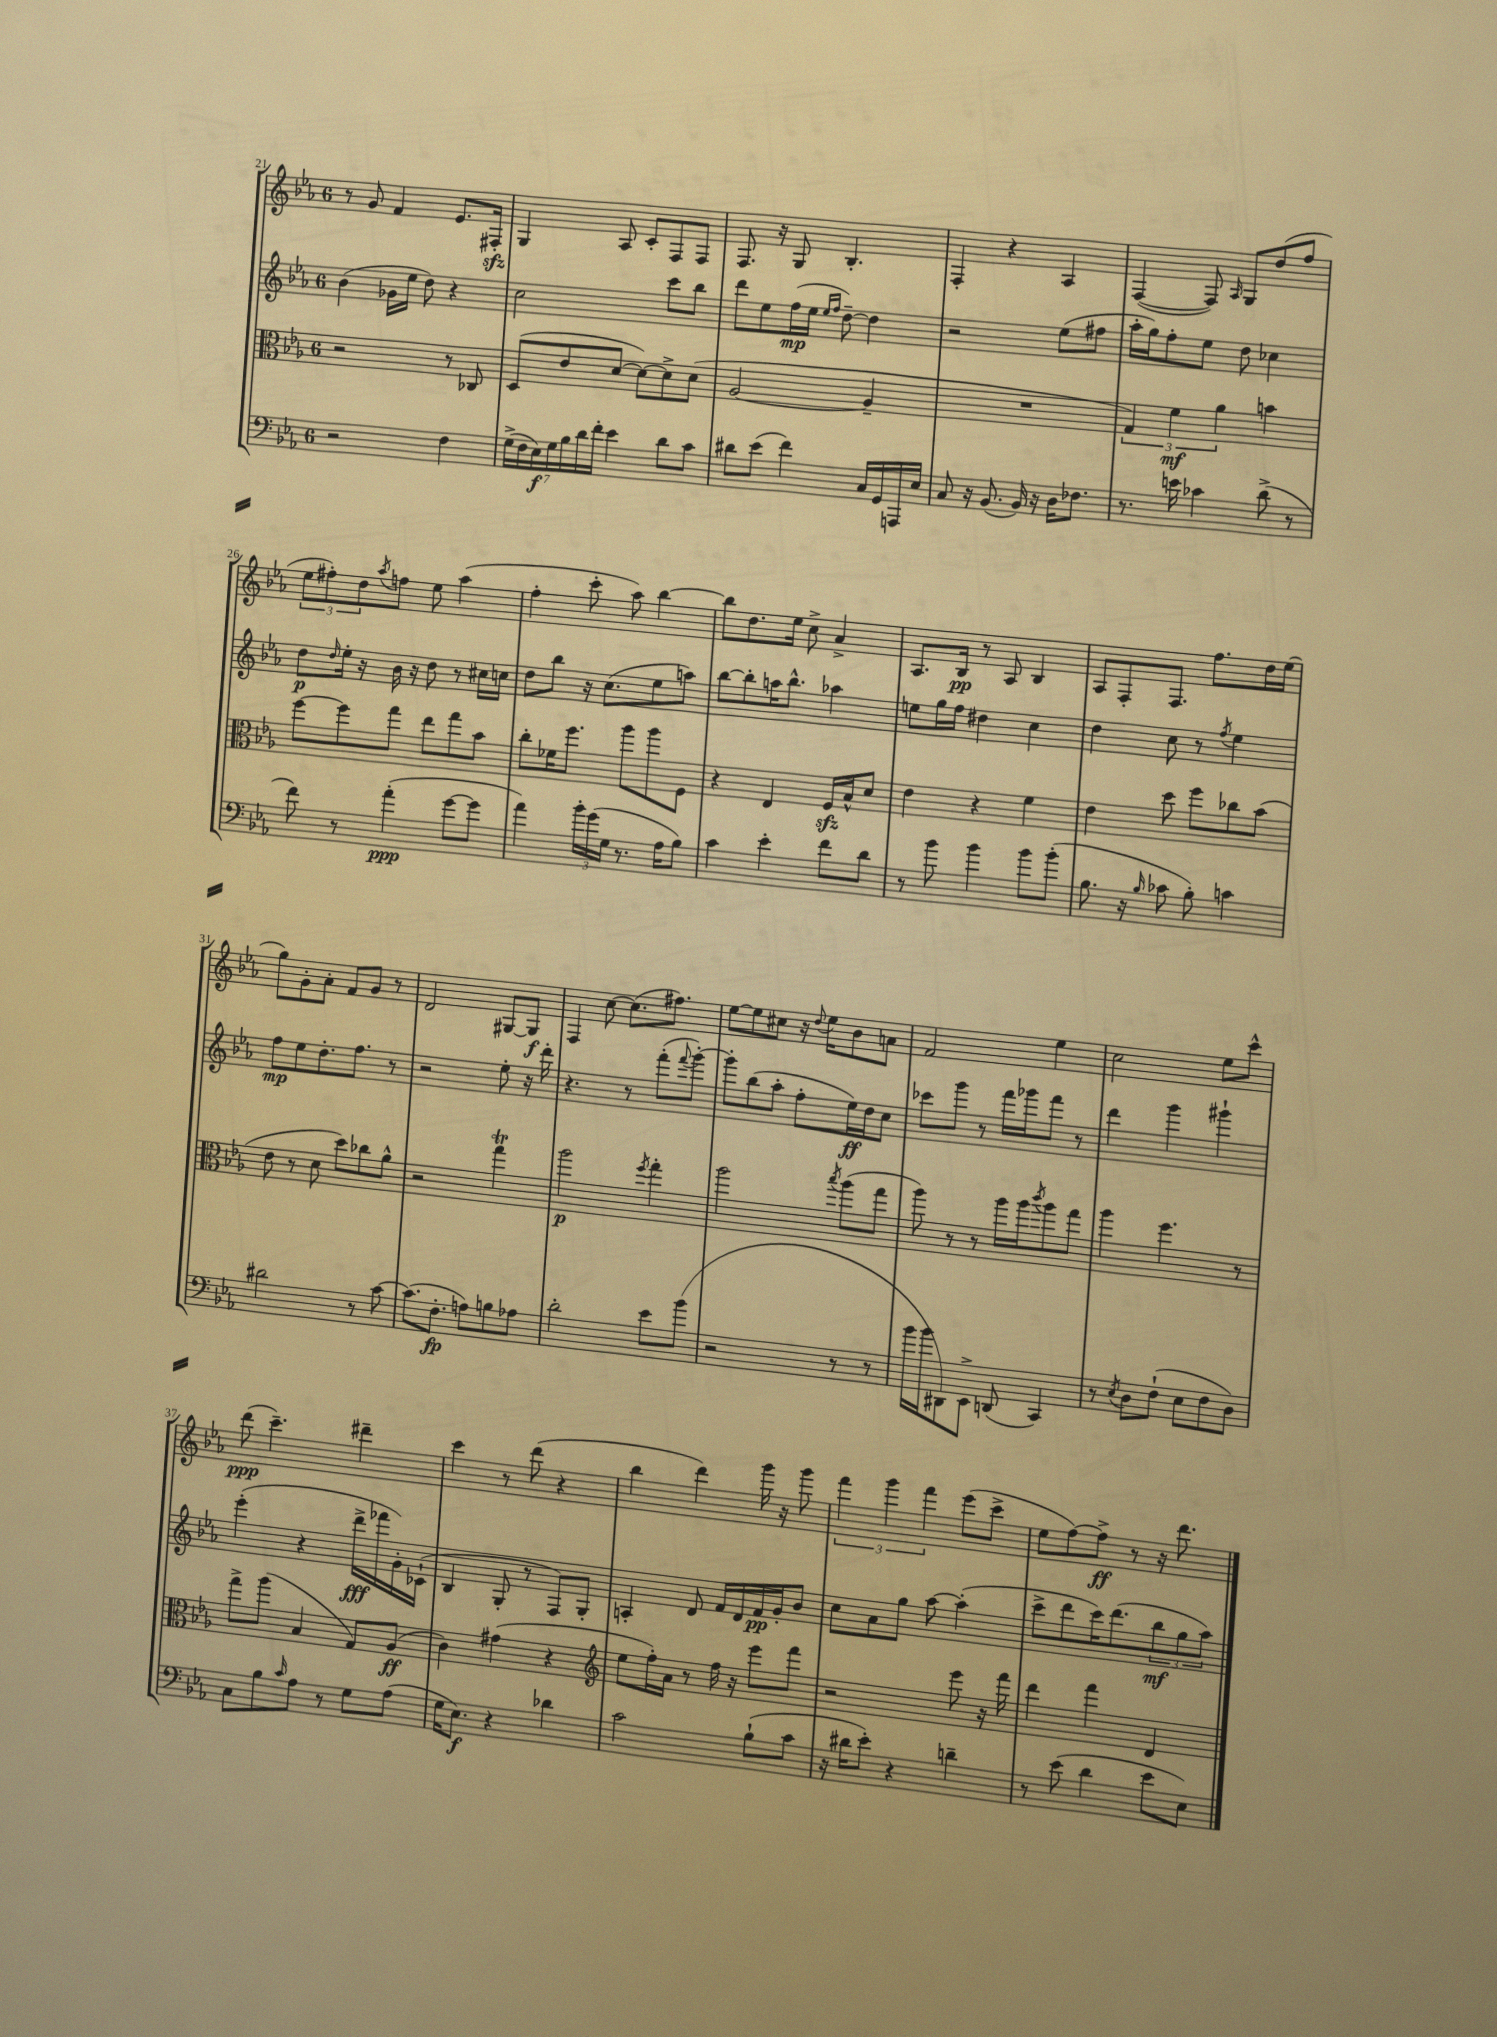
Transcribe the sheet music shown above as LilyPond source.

<<
\new StaffGroup <<
\new Staff = "s0" {
    \clef treble \key ees \major \once \override Staff.TimeSignature.style = #'single-digit \time 6/8
    r8 g'8 f'4 ees'8. fis16-.\sfz |
    g4 aes8 c'8-. f8 f8 |
    f8. r16 g8 bes4.-. |
    f4-. r4 aes4 |
    f4~( f8) \grace { aes16 } g8 d''8( f''8 |
    \tuplet 3/2 { ees''8 fis''8-.) d''8 } \acciaccatura { aes''8 } f''8 ees''8 aes''4( |
    f''4-. c'''8-. aes''8) bes''4~ |
    bes''8 d''8. ees''16 c''8-> aes'4-> |
    aes8. bes16\pp r8 aes8 bes4 |
    aes8 f8-. f8. f''8. d''16 ees''16( |
    g''8) g'8-. aes'8-. f'8 g'8 r8 |
    d'2 gis8~ gis8\f |
    f4 c''8~ c''8.( fis''8.) |
    ees''8~ ees''8 cis''8 r16 \appoggiatura { d''8 } ees''16 bes'8 a'8 |
    f'2 ees''4 |
    c''2 ees''8 c'''8-^ |
    d'''8\ppp( c'''4.--) dis'''4-- |
    c'''4 r8 d'''8( r4 |
    bes''4 d'''4) g'''16 r16 g'''8 |
    \tuplet 3/2 { f'''4 g'''4 f'''4 } ees'''8( c'''8-> |
    ees''8 f''8~) f''8->\ff r8 r16 d'''8. \bar "|." |
}
\new Staff = "s1" {
    \clef treble \key ees \major \once \override Staff.TimeSignature.style = #'single-digit \time 6/8
    bes'4( ges'16 ees''16 d''8) r4 |
    c''2 c'''8 bes''8 |
    d'''8 ees''8 f''16\mp( ees''16 \grace { ees''16 f''16 } d''8~--) d''4 |
    r2 ees''8( fis''8 |
    aes''16-. g''16) f''8-. ees''8 d''8 ces''4 |
    d''8\p \grace { d''16 } ees''16-. r16 bes'16 r16 d''8 r8 cis''16 c''16 |
    d''8 bes''8 r16 c''8.( ees''8 a''8) |
    bes''8~ bes''8-. a''16 bes''8.-^ aes''4 |
    e''8 g''16 f''16 dis''4 c''4 |
    d''4 c''8 r8 \acciaccatura { f''8 } ees''4 |
    f''8\mp ees''8 d''8.-. f''8. r8 |
    r2 ees''8-. r16 d'''16-. |
    r4. r8 f'''8-.( \appoggiatura { f'''8 } g'''8~-.) |
    g'''8-. bes''8( aes''8-. f''8-. ees''16\ff) d''16 c''8 |
    ces'''8 g'''8 r8 f'''16 ges'''16 f'''8 r8 |
    d'''4 g'''4 gis'''4-! |
    ees'''4-.( r4 d'''16->\fff fes'''16 g'16-.) ces'16-!( |
    bes4 g8-. r8 f8) g8-. |
    a4-. d'8 f'16 d'16 f'16\pp g'16-. bes'8 |
    c''8 aes'8 g''8 aes''8~ aes''4-.( |
    c'''8-> d'''8 c'''16) d'''8.( \tuplet 3/2 { bes''8\mf g''8 aes''8) } \bar "|." |
}
\new Staff = "s2" {
    \clef alto \key ees \major \once \override Staff.TimeSignature.style = #'single-digit \time 6/8
    r2 r8 ces8 |
    d8( ees'8 d'8~ d'8~) d'8-> d'8( |
    aes2~ aes4-- |
    R2. |
    \tuplet 3/2 { g4) f'4\mf aes'4 } b'4 |
    f''8~ f''8 g''8 ees''8 g''8 bes'8 |
    c''8-. fes'16 f''8. aes''8 aes''8 f8 |
    r4 ees4 f16\sfz bes16-^ d'8 |
    ees'4 r4 f'4 |
    ees'4 d''8 f''8 ces''8 bes'8( |
    ees'8 r8 d'8 d''8) ces''8 aes'8-^ |
    r2 g''4\trill |
    aes''2\p \acciaccatura { f''8 } g''4-. |
    aes''2 \acciaccatura { bes''8 } aes''8( g''8 |
    aes''8) r8 r8 aes''16 aes''16 \acciaccatura { c'''8 } aes''8 g''8 |
    aes''4 f''4. r8 |
    g''8-> aes''8( bes4 g8) aes8\ff( |
    c'4) gis'4( r4 |
    \clef treble ees''8 f''16-.) aes'16 r8 f''16 r16 ees'''8 f'''8 |
    r2 ees'''8 r16 f'''16 |
    d'''4 f'''4 d'4 \bar "|." |
}
\new Staff = "s3" {
    \clef bass \key ees \major \once \override Staff.TimeSignature.style = #'single-digit \time 6/8
    r2 f4 |
    \tuplet 7/4 { g16->( f16 ees16\f) g16 bes16 d'16 f'16-. } ees'4 d'8 c'8 |
    dis'8 ees'8( f'4) c16 g,16 a,,16 ees16 |
    c8 r16 bes,8.( bes,16) r16 d16 fes8. |
    r8. e'16 ces'4 d'8->( r8 |
    f'8) r8 aes'4-.\ppp( g'8~ g'8 |
    aes'4) \tuplet 3/2 { bes'16-. g'16( g16 } r8. aes16 bes8) |
    c'4 ees'4-. f'8 d'8 |
    r8 bes'8 bes'4 bes'8 bes'8-.( |
    bes8. r16 \grace { bes16 } ces'8 bes8-.) c'4 |
    dis'2 r8 c'8~ |
    c'8.( f8.-.\fp a8) b8 aes8 |
    d'2-. ees'8 bes'8( |
    r2 r8 r8 |
    bes'16 bes'16 dis,8) ees,8-> d,8( c,4) |
    r8 \acciaccatura { ees8 } d8 f8-!( ees8 f8 d8) |
    c8 bes8 \grace { c'16 } aes8 r8 g8 aes8( |
    g16 ees8.\f) r4 des'4 |
    c'2 bes8-!( c'8 |
    r16 dis'16 ees'8-.) r4 d'4-- |
    r8 ees'8( d'4 ees'8 ees8) \bar "|." |
}
>>
>>
\layout { \context { \Score currentBarNumber = #21 } }
